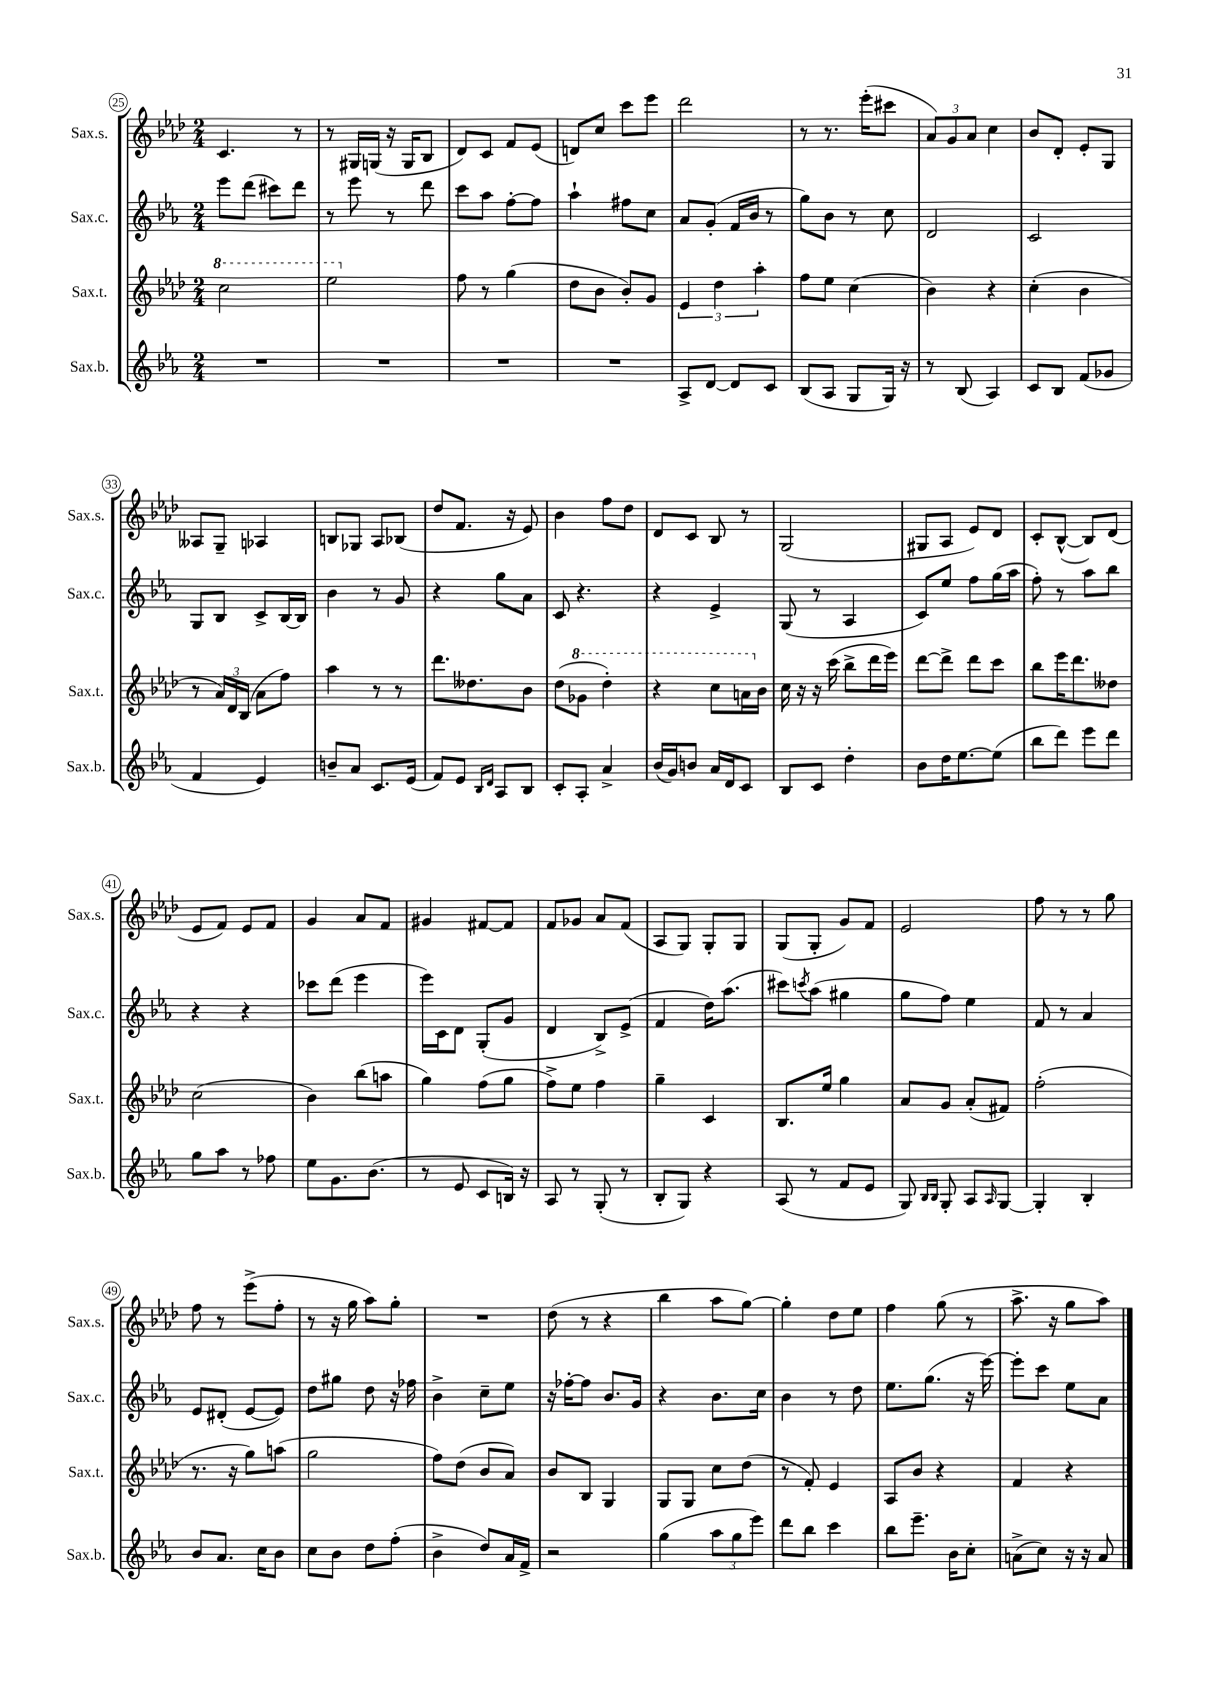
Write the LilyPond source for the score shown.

<<
\new StaffGroup <<
\new Staff = "s0" \with { instrumentName = "Sax.s." shortInstrumentName = "Sax.s." } {
    \clef treble \key aes \major \numericTimeSignature \time 2/4
    c'4. r8 |
    r8 gis16 g16( r16 g16 bes8 |
    des'8) c'8 f'8 ees'8( |
    d'8) c''8 c'''8 ees'''8 |
    des'''2 |
    r8 r8. ees'''16-.( cis'''8 |
    \tuplet 3/2 { aes'8) g'8 aes'8 } c''4 |
    bes'8 des'8-. ees'8-. g8 |
    aeses8 g8-- aes4 |
    b8 ges8 aes8 bes8( |
    des''8 f'8. r16 ees'8) |
    bes'4 f''8 des''8 |
    des'8 c'8 bes8 r8 |
    g2( |
    gis8 aes8 ees'8) des'8 |
    c'8-. bes8~-^( bes8) des'8( |
    ees'8 f'8) ees'8 f'8 |
    g'4 aes'8 f'8 |
    gis'4 fis'8~ fis'8 |
    f'8 ges'8 aes'8 f'8( |
    aes8 g8) g8-. g8 |
    g8( g8-. g'8) f'8 |
    ees'2 |
    f''8 r8 r8 g''8 |
    f''8 r8 ees'''8->( f''8-. |
    r8 r16 g''16 aes''8) g''8-. |
    R2 |
    des''8( r8 r4 |
    bes''4 aes''8 g''8~) |
    g''4-. des''8 ees''8 |
    f''4 g''8( r8 |
    aes''8.-> r16 g''8 aes''8) \bar "|." |
}
\new Staff = "s1" \with { instrumentName = "Sax.c." shortInstrumentName = "Sax.c." } {
    \clef treble \key ees \major \numericTimeSignature \time 2/4
    ees'''8 d'''8( cis'''8) d'''8 |
    r8 ees'''8 r8 d'''8 |
    c'''8 aes''8 f''8~-. f''8 |
    aes''4-! fis''8 c''8 |
    aes'8 g'8-.( f'16 bes'16 r8 |
    g''8) bes'8 r8 c''8 |
    d'2 |
    c'2 |
    g8 bes8 c'8-> bes16~ bes16 |
    bes'4 r8 g'8 |
    r4 g''8 aes'8 |
    c'8 r4. |
    r4 ees'4-> |
    g8( r8 aes4 |
    c'8) ees''8 f''8 g''16( aes''16 |
    f''8-.) r8 aes''8 bes''8 |
    r4 r4 |
    ces'''8 d'''8( ees'''4 |
    ees'''16) c'16 d'8 g8-.( g'8 |
    d'4 bes8->) ees'8->( |
    f'4 d''16) aes''8.( |
    cis'''8) \acciaccatura { c'''8 } aes''8( gis''4 |
    g''8 f''8) ees''4 |
    f'8 r8 aes'4 |
    ees'8 dis'8-.( ees'8~ ees'8) |
    d''8 gis''8 d''8 r16 fes''16 |
    bes'4-> c''8-- ees''8 |
    r16 fes''16~-. fes''8 bes'8. g'16 |
    r4 bes'8. c''16 |
    bes'4 r8 d''8 |
    ees''8. g''8.( r16 ees'''16~) |
    ees'''8-. c'''8 ees''8 aes'8 \bar "|." |
}
\new Staff = "s2" \with { instrumentName = "Sax.t." shortInstrumentName = "Sax.t." } {
    \clef treble \key aes \major \numericTimeSignature \time 2/4
    \ottava #1 c'''2 |
    ees'''2 \ottava #0 |
    f''8 r8 g''4( |
    des''8 bes'8 bes'8-.) g'8 |
    \tuplet 3/2 { ees'4 des''4 aes''4-. } |
    f''8 ees''8 c''4( |
    bes'4) r4 |
    c''4-.( bes'4 |
    r8 \tuplet 3/2 { aes'16) des'16 bes16( } aes'8 f''8) |
    aes''4 r8 r8 |
    des'''8. deses''8. bes'8 |
    des''8( \ottava #1 ges''8 des'''4-.) |
    r4 c'''8 a''16 \ottava #0 bes'16 |
    c''16 r16 r16 c'''16( bes''8-> des'''16 ees'''16) |
    des'''8~ des'''8-> des'''8 c'''8 |
    bes''8 ees'''16 des'''8. deses''8 |
    c''2( |
    bes'4) bes''8( a''8 |
    g''4) f''8( g''8 |
    f''8->) ees''8 f''4 |
    g''4-- c'4 |
    bes8. ees''16 g''4 |
    aes'8 g'8 aes'8-.( fis'8) |
    f''2-.( |
    r8. r16 g''8) a''8( |
    g''2 |
    f''8) des''8( bes'8 aes'8) |
    bes'8 bes8 g4 |
    g8 g8 c''8 des''8( |
    r8 f'8-.) ees'4 |
    aes8 bes'8 r4 |
    f'4 r4 \bar "|." |
}
\new Staff = "s3" \with { instrumentName = "Sax.b." shortInstrumentName = "Sax.b." } {
    \clef treble \key ees \major \numericTimeSignature \time 2/4
    R2 |
    R2 |
    R2 |
    R2 |
    aes8-> d'8~ d'8 c'8 |
    bes8( aes8 g8 g16) r16 |
    r8 bes8( aes4) |
    c'8 bes8 f'8( ges'8 |
    f'4 ees'4) |
    b'8-- aes'8 c'8. ees'16( |
    f'8) ees'8 \grace { bes16 d'16 } aes8 bes8 |
    c'8-. aes8-. aes'4-> |
    bes'16( g'16) b'8 aes'16 d'16 c'8 |
    bes8 c'8 d''4-. |
    bes'8 d''16 ees''8.~ ees''8( |
    bes''8 d'''8) ees'''8 d'''8 |
    g''8 aes''8 r8 fes''8 |
    ees''8 g'8. bes'8.( |
    r8 ees'8 c'8 b16) r16 |
    aes8 r8 g8-.( r8 |
    bes8-. g8) r4 |
    aes8( r8 f'8 ees'8 |
    g8) \grace { bes16 bes16 } g8-. aes8 \grace { aes16 } g8~ |
    g4-. bes4-. |
    bes'8 aes'8. c''16 bes'8 |
    c''8 bes'8 d''8 f''8-.( |
    bes'4-> d''8) aes'16 f'16-> |
    r2 |
    g''4( \tuplet 3/2 { aes''8 g''8 ees'''8) } |
    d'''8 bes''8 c'''4 |
    bes''8 ees'''8.-- bes'16 c''8-. |
    a'8->( c''8) r16 r16 a'8 \bar "|." |
}
>>
>>
\layout { \context { \Score currentBarNumber = #25 \override BarNumber.stencil = #(make-stencil-circler 0.1 0.3 ly:text-interface::print) } }
